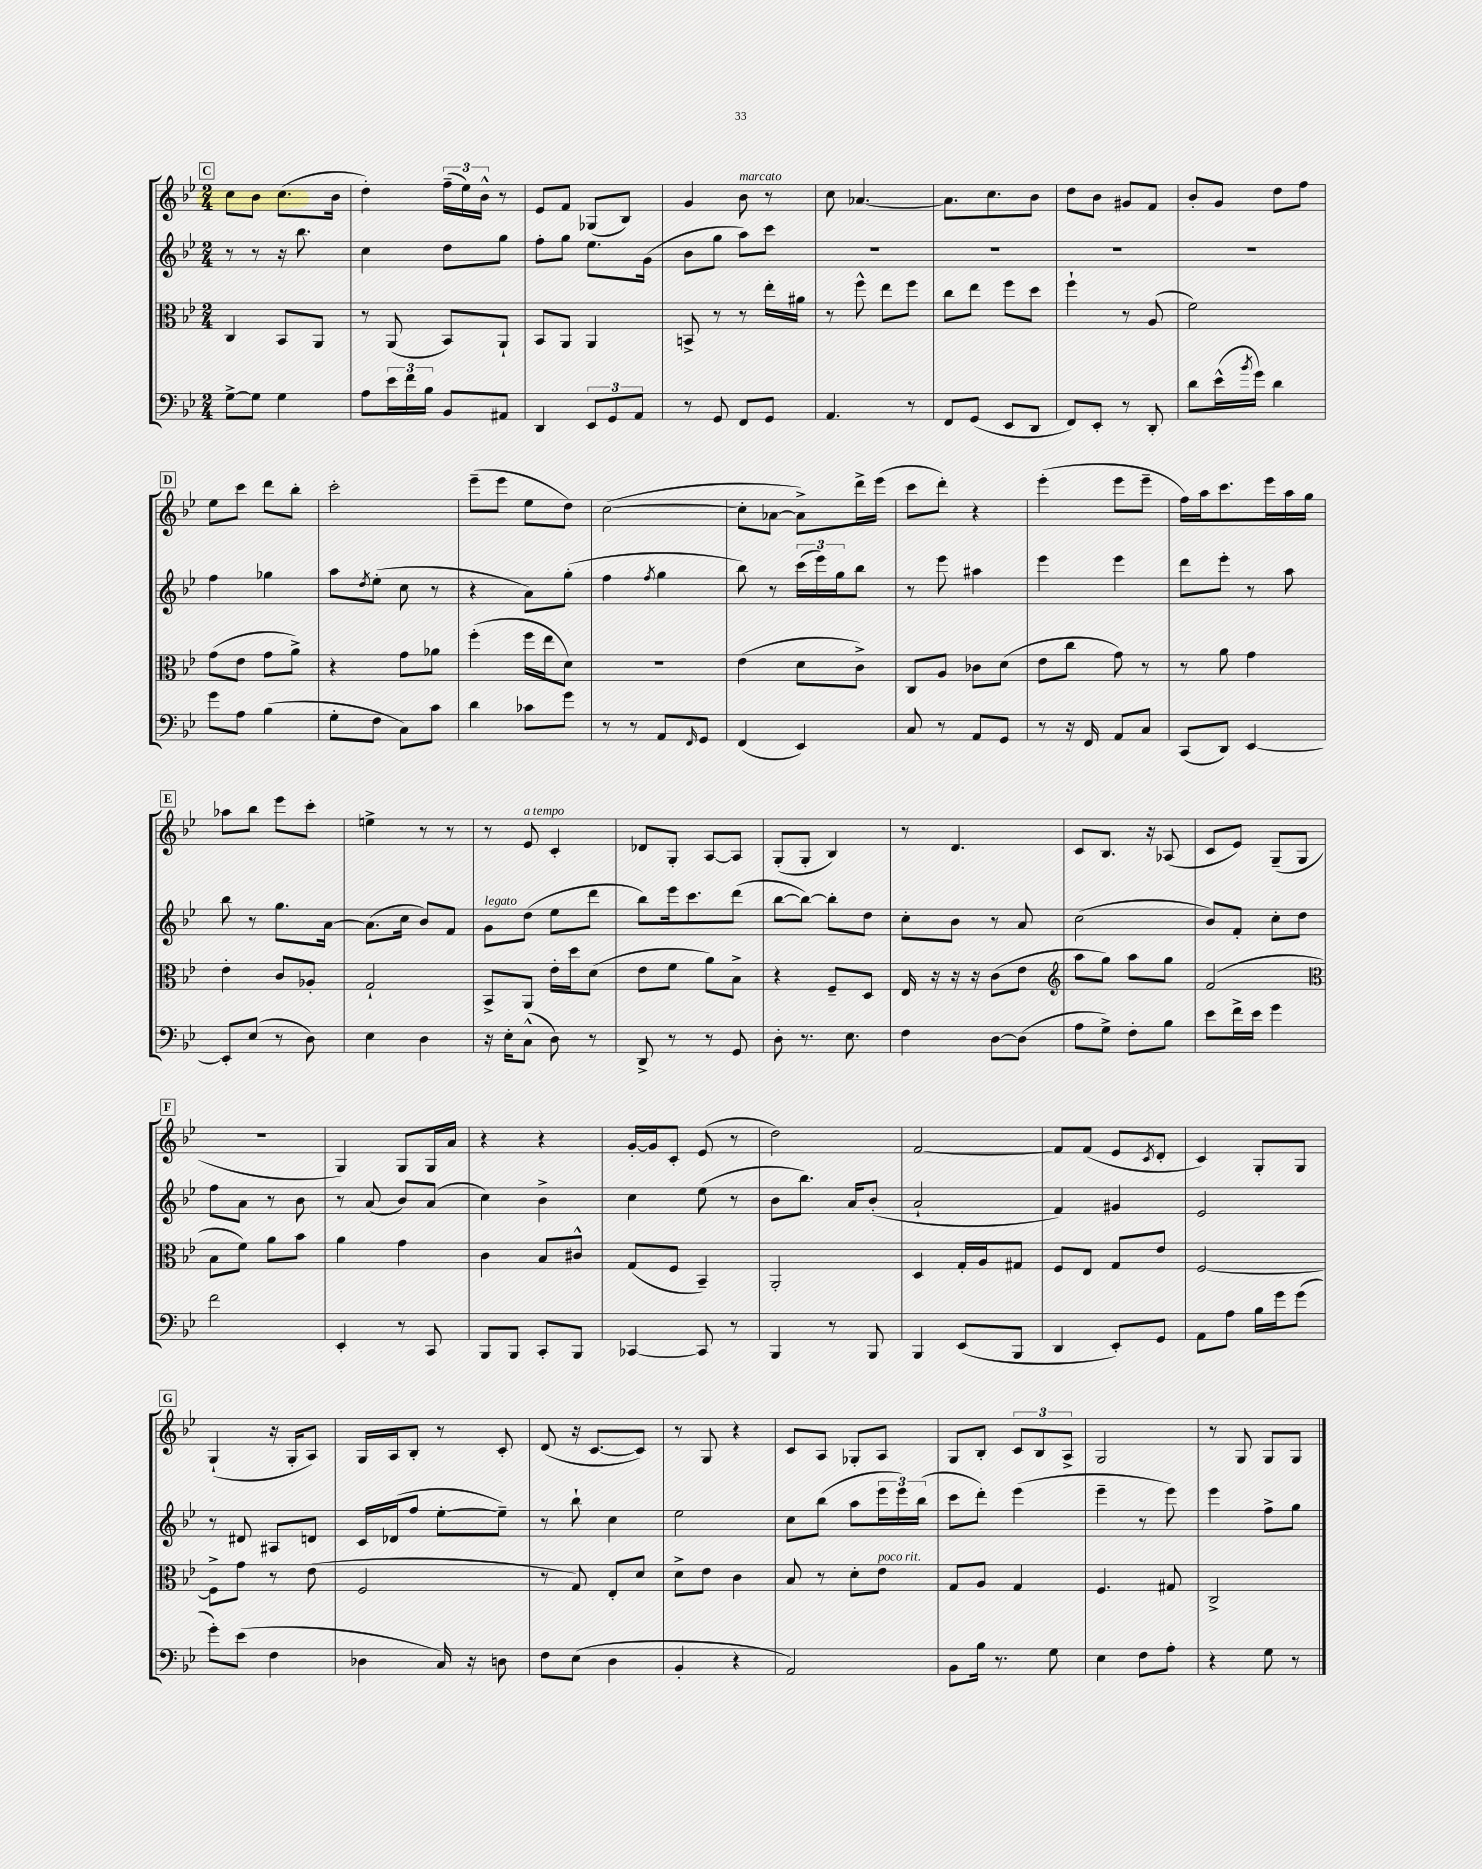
<<
\new StaffGroup <<
\new Staff = "s0" {
    \clef treble \key bes \major \numericTimeSignature \time 2/4
    \mark \markup { \box "C" } c''8 bes'8 c''8.( bes'16 |
    d''4-.) \tuplet 3/2 { f''16--( ees''16) bes'16-^ } r8 |
    ees'8 f'8 ges8( bes8) |
    g'4 bes'8^\markup { \italic "marcato" } r8 |
    c''8 aes'4.~ |
    aes'8. c''8. bes'8 |
    d''8 bes'8 gis'8 f'8 |
    bes'8-. g'8 d''8 f''8 |
    \mark \markup { \box "D" } ees''8 c'''8 d'''8 bes''8-. |
    c'''2-. |
    ees'''8--( ees'''8 ees''8 d''8) |
    c''2~( |
    c''8-. aes'8~ aes'8->) d'''16-> ees'''16( |
    c'''8 d'''8-.) r4 |
    ees'''4-.( ees'''8 ees'''8-- |
    f''16) a''16 c'''8. ees'''16 a''16 g''16 |
    \mark \markup { \box "E" } aes''8 bes''8 ees'''8 c'''8-. |
    e''4-> r8 r8 |
    r8 ees'8^\markup { \italic "a tempo" } c'4-. |
    des'8 g8-. a8~ a8 |
    g8-.( g8-. bes4) |
    r8 d'4. |
    c'8 bes8. r16 aes8( |
    c'8 ees'8) g8--( g8 |
    \mark \markup { \box "F" } r2 |
    g4) g8 g16 a'16 |
    r4 r4 |
    g'16~-. g'16 c'8-. ees'8( r8 |
    d''2) |
    f'2~ |
    f'8 f'8( ees'8 \acciaccatura { c'8 } d'8-. |
    c'4) g8-. g8 |
    \mark \markup { \box "G" } g4-!( r16 g16-. a8) |
    g16 a16 bes8-. r8 c'8-. |
    d'8( r16 c'8.~ c'8) |
    r8 g8 r4 |
    c'8 a8 ges8-. a8 |
    g8 bes8-. \tuplet 3/2 { c'8 bes8 a8-> } |
    g2 |
    r8 g8 g8 g8 \bar "|." |
}
\new Staff = "s1" {
    \clef treble \key bes \major \numericTimeSignature \time 2/4
    \mark \markup { \box "C" } r8 r8 r16 bes''8. |
    c''4 d''8 g''8 |
    f''8-. g''8 ees''8. g'16( |
    bes'8 g''8 a''8) c'''8 |
    R2 |
    R2 |
    R2 |
    R2 |
    \mark \markup { \box "D" } f''4 ges''4 |
    a''8 \acciaccatura { d''8 } ees''8-.( c''8 r8 |
    r4 a'8) g''8-.( |
    f''4 \acciaccatura { f''8 } g''4 |
    bes''8) r8 \tuplet 3/2 { c'''16( ees'''16) g''16 } bes''8 |
    r8 ees'''8 ais''4 |
    ees'''4 ees'''4 |
    d'''8 ees'''8-. r8 a''8 |
    \mark \markup { \box "E" } bes''8 r8 g''8. a'16~ |
    a'8.( c''16 bes'8) f'8 |
    g'8^\markup { \italic "legato" } d''8( ees''8 d'''8 |
    bes''8) ees'''16 c'''8. d'''8( |
    bes''8~ bes''8~) bes''8-. d''8 |
    c''8-. bes'8 r8 a'8 |
    c''2( |
    bes'8) f'8-. c''8-. d''8 |
    \mark \markup { \box "F" } f''8 a'8 r8 bes'8 |
    r8 a'8( bes'8) a'8( |
    c''4) bes'4-> |
    c''4 ees''8( r8 |
    bes'8 bes''8.) a'16 bes'8-.( |
    a'2-! |
    f'4) gis'4 |
    ees'2 |
    \mark \markup { \box "G" } r8 dis'8 ais8 d'8 |
    c'16 des'16( f''8 ees''8~-. ees''8--) |
    r8 bes''8-! c''4 |
    ees''2 |
    c''8 bes''8( a''8 \tuplet 3/2 { ees'''16 ees'''16) bes''16( } |
    c'''8 d'''8-.) ees'''4( |
    ees'''4-- r8 ees'''8) |
    ees'''4 f''8-> g''8 \bar "|." |
}
\new Staff = "s2" {
    \clef alto \key bes \major \numericTimeSignature \time 2/4
    \mark \markup { \box "C" } c4 bes,8 a,8 |
    r8 a,8( bes,8) a,8-! |
    bes,8 a,8 a,4 |
    b,8-> r8 r8 ees''16-. ais'16 |
    r8 f''8-^ ees''8 f''8 |
    c''8 ees''8 f''8 d''8 |
    f''4-! r8 a8( |
    f'2) |
    \mark \markup { \box "D" } g'8( ees'8 g'8 a'8->) |
    r4 g'8 aes'8 |
    f''4-.( f''16 ees''16 d'8) |
    r2 |
    ees'4( d'8 c'8->) |
    c8 a8 ces'8 d'8( |
    ees'8 c''8 g'8) r8 |
    r8 a'8 g'4 |
    \mark \markup { \box "E" } ees'4-. c'8 aes8-. |
    g2-! |
    bes,8-> a,8 ees'16-. d''16 d'8( |
    ees'8 f'8 a'8) bes8-> |
    r4 f8-- d8 |
    ees16 r16 r16 r16 c'8( ees'8 |
    \clef treble a''8 g''8) a''8 g''8 |
    f'2( |
    \mark \markup { \box "F" } \clef alto bes8 f'8) a'8 bes'8 |
    a'4 g'4 |
    c'4 bes8 cis'8-^ |
    g8( f8 bes,4--) |
    a,2-. |
    d4 g16-. a16 gis8 |
    f8 ees8 g8 ees'8 |
    f2~ |
    \mark \markup { \box "G" } f8-> g'8 r8 ees'8( |
    f2 |
    r8 g8) ees8-. d'8 |
    d'8-> ees'8 c'4 |
    bes8 r8 d'8-. ees'8^\markup { \italic "poco rit." } |
    g8 a8 g4 |
    f4. gis8 |
    c2-> \bar "|." |
}
\new Staff = "s3" {
    \clef bass \key bes \major \numericTimeSignature \time 2/4
    \mark \markup { \box "C" } g8~-> g8 g4 |
    a8 \tuplet 3/2 { ees'16 f'16 bes16 } bes,8 ais,8 |
    d,4 \tuplet 3/2 { ees,8 g,8 a,8 } |
    r8 g,8 f,8 g,8 |
    a,4. r8 |
    f,8 g,8( ees,8 d,8 |
    f,8) ees,8-. r8 d,8-. |
    d'8 ees'16-^( \acciaccatura { bes'8 } g'16) d'4 |
    \mark \markup { \box "D" } g'8 a8 bes4( |
    g8-. f8 c8) c'8 |
    d'4 ces'8 g'8 |
    r8 r8 a,8 \grace { f,16 } g,8 |
    f,4( ees,4) |
    c8 r8 a,8 g,8 |
    r8 r16 f,16 a,8 c8 |
    c,8( d,8) ees,4~ |
    \mark \markup { \box "E" } ees,8-. ees8( r8 d8) |
    ees4 d4 |
    r16 ees16-. c8-^( d8) r8 |
    d,8-> r8 r8 g,8 |
    d8-. r8. ees8. |
    f4 d8~ d8( |
    a8 g8->) f8-. bes8 |
    ees'8 f'16-> ees'16 g'4 |
    \mark \markup { \box "F" } f'2 |
    ees,4-. r8 c,8 |
    bes,,8 bes,,8 c,8-. bes,,8 |
    ces,4~ ces,8 r8 |
    bes,,4 r8 bes,,8 |
    bes,,4 ees,8( bes,,8 |
    d,4 ees,8-.) g,8 |
    a,8 a8 bes16 g'16 g'8( |
    \mark \markup { \box "G" } g'8-.) ees'8( f4 |
    des4 c16) r16 d8 |
    f8 ees8( d4 |
    bes,4-. r4 |
    a,2) |
    bes,8 bes16 r8. g8 |
    ees4 f8 a8-. |
    r4 g8 r8 \bar "|." |
}
>>
>>
